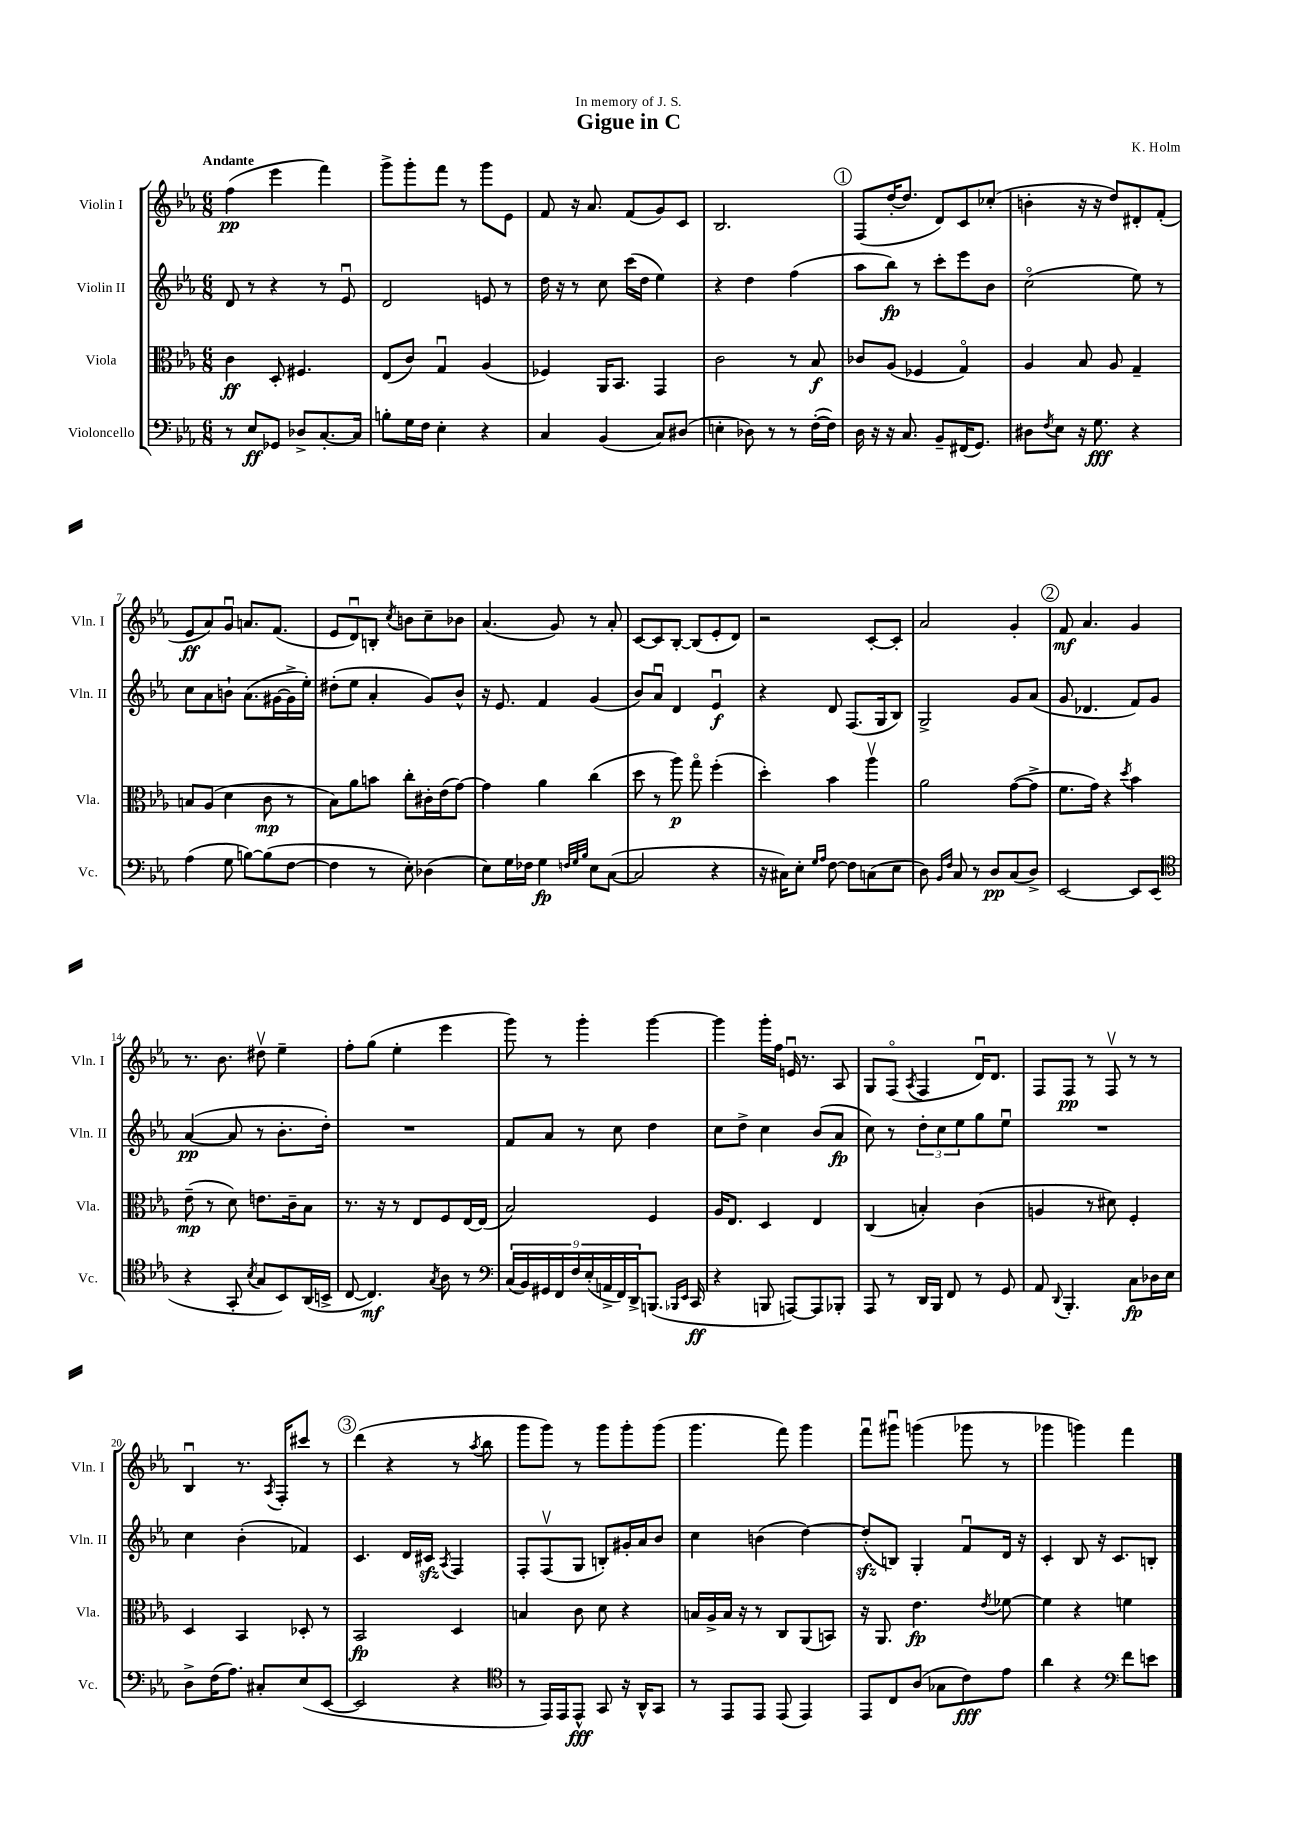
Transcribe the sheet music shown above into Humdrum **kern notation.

**kern	**kern	**kern	**kern
*staff4	*staff3	*staff2	*staff1
*clefF4	*clefC3	*clefG2	*clefG2
*k[b-e-a-]	*k[b-e-a-]	*k[b-e-a-]	*k[b-e-a-]
*M6/8	*M6/8	*M6/8	*M6/8
8r	4c	8d	(4ff
8E-	.	8r	.
8GG-	8D'	4r	4eee-
8D-^	4.F#	.	.
[8.C'	.	8r	4fff)
.	.	8e-u	.
16C]	.	.	.
=	=	=	=
8B'	(8E-	2d	8ggg^
16G	8c)	.	8ggg'
16F	.	.	.
4E-'	4Gu	.	8fff
.	.	.	8r
4r	(4A-	8e	8ggg
.	.	8r	8e-
=	=	=	=
4C	4F-)	16dd	8f
.	.	16r	.
.	.	8r	16r
.	.	.	8.a-
(4BB-	16AA-	8cc	.
.	8.BB-	.	.
.	.	(16ccc	(8f
.	.	16dd	.
8C)	4GG	4ee-)	8g)
(8D#	.	.	8c
=	=	=	=
4E'	2c	4r	2.B-
8D-)	.	4dd	.
8r	.	.	.
8r	8r	(4ff	.
([16F'	8B-	.	.
16F])	.	.	.
=	=	=	=
16D	8c-	8aa-	(8F
16r	.	.	.
16r	(8A-	8bb-)	[16dd'
8.C	.	.	8.dd]
.	4F-	8r	.
8BB-~	.	8ccc'	8d)
(16FF#	4Go)	8eee-	8c
8.GG)	.	.	.
.	.	8b-	(8cc-'
=	=	=	=
8D#	4A-	(2cco	4b'
8qF	.	.	.
8E-	.	.	.
16r	8B-	.	16r
8.G	.	.	16r
.	8A-	.	8dd)
4r	4G~	8ee-)	8d#'
.	.	8r	(8f'
=	=	=	=
(4A-	8B	8cc	8e-
.	(8A-	8a-	8a-)
8G	4d	8b`	8gu
[8B)	.	(8.a-	8.a
(8B]	8c	.	.
.	.	[16g#	(8.f
[8F	8r	16g#^]	.
.	.	16ee-')	.
=	=	=	=
4F]	8B-)	(8dd#'	8e-
.	8a-	8ee-	8du)
8r	8b	4a-'	8B'
.	.	.	8qcc
8E-')	8cc'	.	8b
(4D-	16c#'	8g)	8cc~
.	(16e-	.	.
.	[8g)	8b-^^	8b-
=	=	=	=
8E-)	4g]	16r	(4.a-
.	.	8.e-	.
16G	.	.	.
16F-	.	.	.
4G	4a-	4f	.
.	.	.	8g)
32qqF	.	.	.
32qqG	.	.	.
32qqB-	.	.	.
8E-	(4cc	(4g	8r
([8C	.	.	8a-'
=	=	=	=
2C]	8dd	8b-)	[8c
.	8r	8a-u	8c]
.	8aa-)	4d	[8B-'
.	8ggo	.	(8B-]
4r	(4ff'	4e-u	8e-'
.	.	.	8d)
=	=	=	=
16r	4dd')	4r	2r
16C#)	.	.	.
8E-'	.	.	.
16qqG	.	.	.
16qqA-	.	.	.
[8F	4b-	8d	.
8F]	.	(8.F	.
(8C	4aa-v	.	[8c'
.	.	16G	.
8E-	.	8B-)	8c']
=	=	=	=
8D)	2a-	2G^	2a-
16qqBB-	.	.	.
16qqF	.	.	.
8C	.	.	.
8r	.	.	.
8D	.	.	.
(8C	([8g	8g	4g'
8D^)	8g^]	(8a-	.
=	=	=	=
[2EE-	8.f	8g	8f
.	.	4.d-	4.a-
.	16g)	.	.
.	4r	.	.
.	8qdd	.	.
8EE-]	4b-	8f)	4g
(8EE-	.	8g	.
=	=	=	=
*clefC4	*	*	*
4r	(8e-~	([4a-	8.r
.	8r	.	.
.	.	.	8.b-
8GG'	8d)	8a-]	.
8qB-	.	.	.
8G	8.e	8r	8dd#v
8BB-)	.	8.b-'	4ee-~
.	16c~	.	.
(16AA-	8B-	.	.
16BB^	.	16dd')	.
=	=	=	=
[8C	8.r	2.r	8ff'
4.C])	.	.	(8gg
.	16r	.	.
.	8r	.	4ee-'
.	8E-	.	.
8qG	.	.	.
8A-	8F	.	4eee-
8r	[16E-	.	.
.	(16E-]	.	.
=	=	=	=
*clefF4	*	*	*
(18C	2B-)	8f	8ggg)
18BB-)	.	.	.
18GG#	.	.	.
.	.	8a-	8r
18FF	.	.	.
18F	.	.	.
.	.	8r	4ggg'
(18E-'	.	.	.
18AA^	.	.	.
.	.	8cc	.
18FF)	.	.	.
18DD^	.	.	.
(8.BBB	4F	4dd	[4ggg
16qqBBB-	.	.	.
16qqEE-	.	.	.
16CC	.	.	.
=	=	=	=
4r	16A-	8cc	4ggg]
.	8.E-	.	.
.	.	8dd^	.
8BBB	4D	4cc	16ggg'
.	.	.	16ff
[8AAA)	.	.	16eu
.	.	.	8.r
8AAA]	4E-	(8b-	.
8BBB-'	.	8a-	8A-
=	=	=	=
8AAA-	(4C	8cc)	8G
8r	.	8r	(8Fo
.	.	.	8qA-
16DD	4B')	12dd'	4F
16BBB-	.	.	.
.	.	12cc	.
8FF	.	.	.
.	.	12ee-	.
8r	(4c	8gg	16du)
.	.	.	8.d
8GG	.	8ee-u	.
=	=	=	=
8AA-	4A	2.r	8F
8qqDD	.	.	.
4.BBB-'	.	.	8F
.	8r	.	8r
.	8d#)	.	8Fv
8C	4F'	.	8r
16D-	.	.	8r
16E-	.	.	.
=	=	=	=
8D^	4D	4cc	4B-u
(16F	.	.	.
8.A-)	.	.	.
.	4BB-	(4b-'	8.r
8C#'	.	.	.
.	.	.	8qA-
.	.	.	16F'
(8E-	8D-'	4f-)	8ccc#
[8EE-	8r	.	8r
=	=	=	=
2EE-]	2BB-	4.c	(4ddd
.	.	.	4r
.	.	16d	.
.	.	16c#	.
.	.	8qA-	.
4r	4D	4F	8r
.	.	.	8qaa-
.	.	.	8bb-
=	=	=	=
*clefC4	*	*	*
8r	4B	8F'	8ggg
16EE-)	.	(8Fv	8ggg)
16EE-	.	.	.
8EE-^^	8c	8G	8r
8GG	8d	8B')	8ggg
16r	4r	16g#'	8ggg'
16AA-^^	.	16a-	.
8GG	.	8b-	(8ggg
=	=	=	=
8r	16B	4cc	4.ggg
.	16A-^	.	.
8EE-	16B	.	.
.	16r	.	.
8EE-	8r	(4b	.
(8EE-	8C	.	8fff)
4EE-)	(8AA-	[4dd)	4ggg
.	8BB)	.	.
=	=	=	=
8EE-	16r	(8dd']	8fffu
.	8.AA-	.	.
8C	.	8B)	8ggg#u
(8A-	4.e-	4G'	(4ggg
8G-	.	.	.
8c)	.	8fu	8ggg-
.	8qe-	.	.
8e-	[8f-	16d	8r
.	.	16r	.
=	=	=	=
4a-	4f-]	4c'	4ggg-
4r	4r	8B-	4ggg)
.	.	16r	.
.	.	8.c	.
*clefF4	*	*	*
8f	4f	.	4fff
8e	.	8B'	.
==	==	==	==
*-	*-	*-	*-
